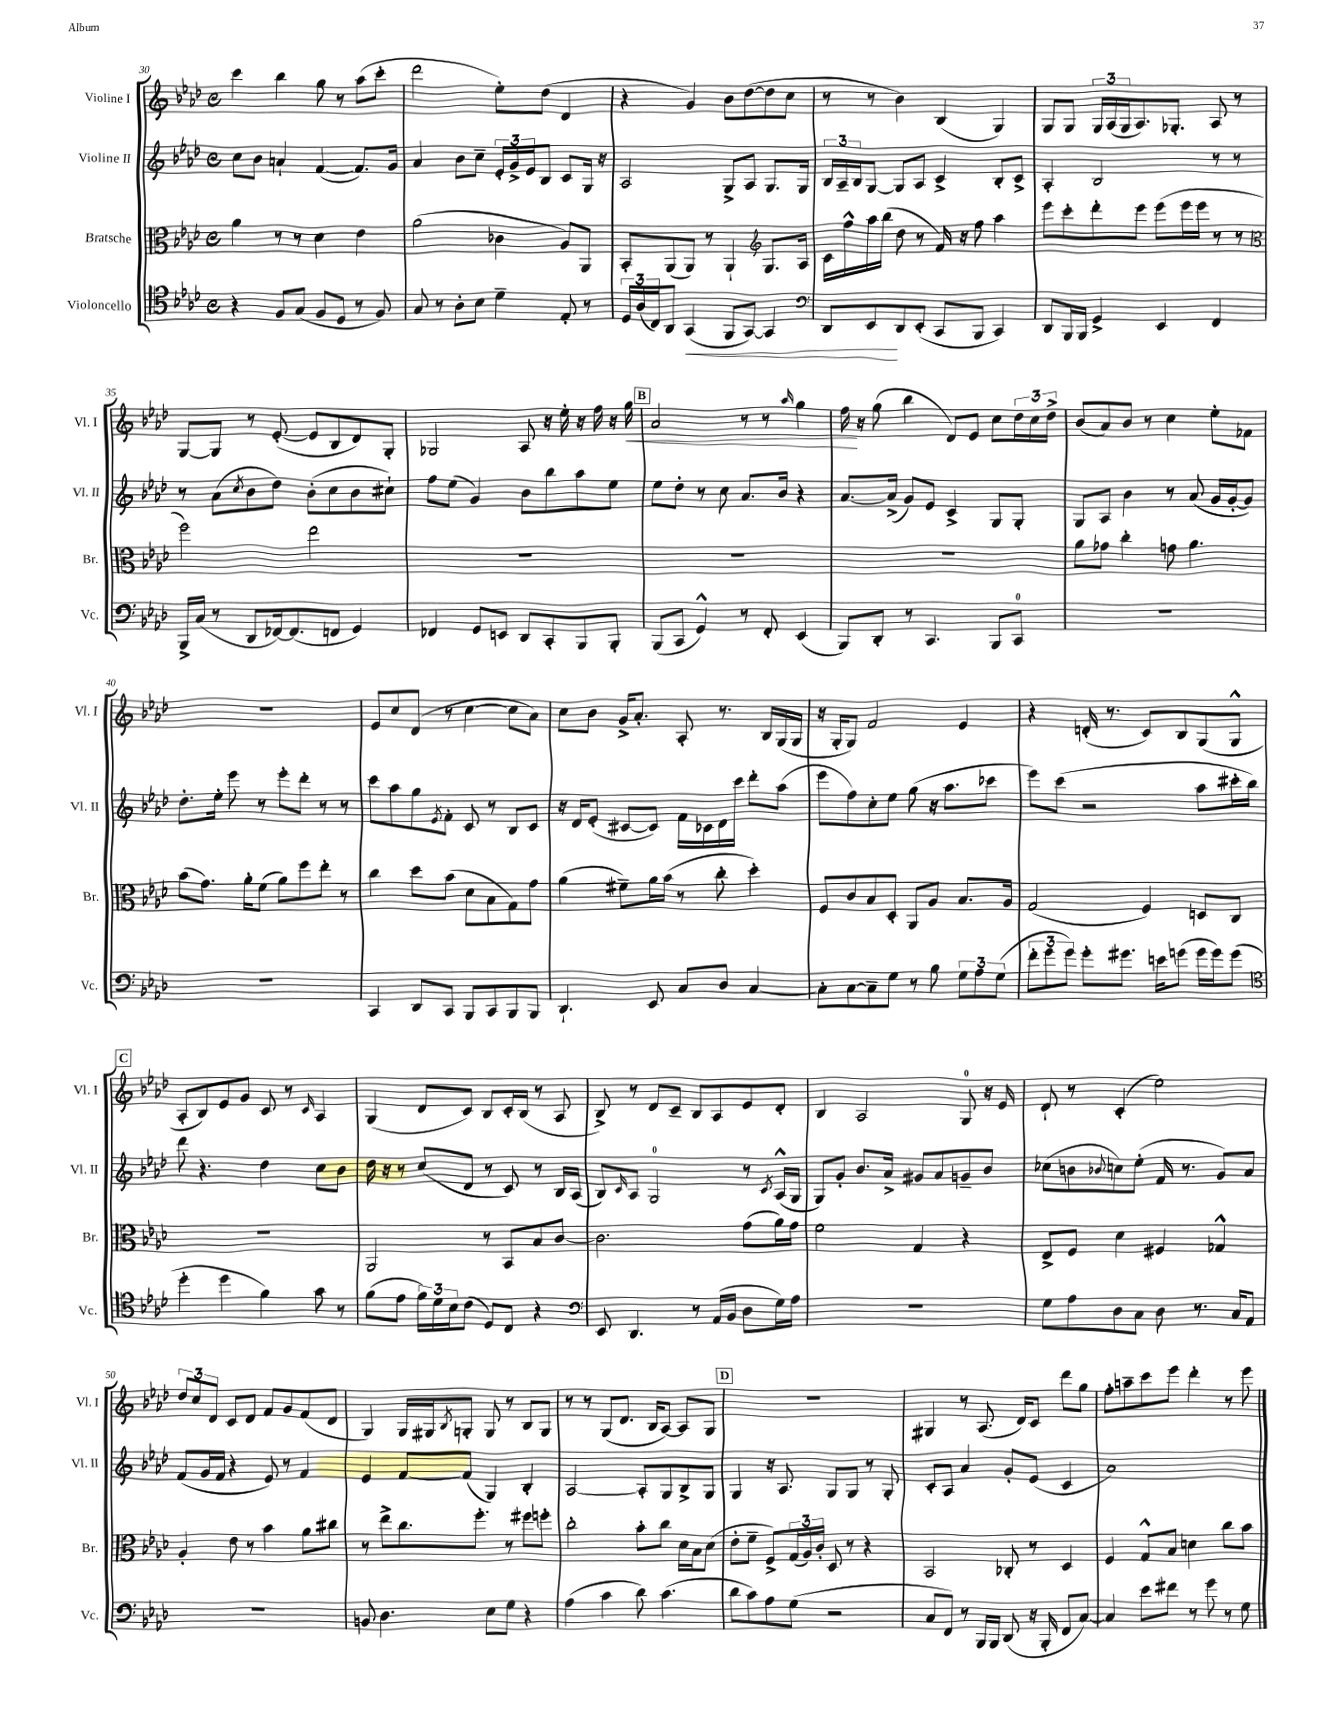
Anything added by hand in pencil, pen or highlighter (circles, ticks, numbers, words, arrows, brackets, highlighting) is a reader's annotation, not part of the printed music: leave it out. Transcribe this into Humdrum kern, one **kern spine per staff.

**kern	**dynam	**kern	**kern	**kern	**dynam
*part4	*part4	*part3	*part2	*part1	*part1
*staff4	*staff4	*staff3	*staff2	*staff1	*staff1
*I"Violoncello	*	*I"Bratsche	*I"Violine II	*I"Violine I	*
*I'Vc.	*	*I'Br.	*I'Vl. II	*I'Vl. I	*
*clefC4	*	*clefC3	*clefG2	*clefG2	*
*k[b-e-a-d-]	*	*k[b-e-a-d-]	*k[b-e-a-d-]	*k[b-e-a-d-]	*
*M4/4	*	*M4/4	*M4/4	*M4/4	*
*met(c)	*	*met(c)	*met(c)	*met(c)	*
=30	=30	=30	=30	=30	=30
4r	.	4a-\	8cc\L	4ccc\	.
.	.	.	8b-\J	.	.
8F/L	.	8r	4an`/	4bb-\	.
(8G/J	.	8r	.	.	.
8F/L	.	4d-\	([4f/	8gg\	.
8D-/J	.	.	.	8r	.
8r	.	4e-\	8.f/L])	(8aa-\L	.
8F/)	.	.	.	8ccc'\J	.
.	.	.	16g/Jk	.	.
=31	=31	=31	=31	=31	=31
8G/	.	(2a-\	4a-/	2ddd-\	.
8r	.	.	.	.	.
8A-'\L	.	.	8b-\L	.	.
8B-\J	.	.	8cc~\J	.	.
4d-~\	.	4c-X\	24e-'/LL	8ee-'\L)	.
.	.	.	24g^/	.	.
.	.	.	24e-/J	.	.
.	.	.	8B-/J	(8dd-\J	.
8E-'/	.	8A-/L)	8c/L	4d-/	.
8r	.	8AA-/J	16G/Jk	.	.
.	.	.	16r	.	.
=32	=32	=32	=32	=32	=32
24D-/LL	.	8BB-'/L	2A-/	4r	.
(24A-/	.	.	.	.	.
24C/J)	.	.	.	.	.
8AA-/J	.	(8AA-/	.	.	.
!	!LO:HP:b	!	!	!	!
(4GG/	<	8AA-/J)	.	4g/)	.
.	.	8r	.	.	.
8FF/L	.	4AA-`/	8G^/L	8b-\L	.
[8GG/J)	.	.	8A-/J	([8dd-\	.
*	*	*clefG2	*	*	*
4GG/]	.	8.G/L	8.G/L	8dd-\]	.
.	.	.	.	8cc\J	.
.	.	16A-/Jk	16G/Jk	.	.
=33	=33	=33	=33	=33	=33
*clefF4	*	*	*	*	*
8DD-/L	.	16c\LL	24B-/LL	8r	.
.	.	.	24A-~/	.	.
.	.	16ff^^\	.	.	.
.	.	.	24B-/J	.	.
8EE-/	.	16aa-\	[8G/J	8r	.
.	.	(16bb-\JJ	.	.	.
8DD-/	[	8dd-\	8G/L]	4b-\)	.
(8EE-'/J	.	8r	8A-/J	.	.
8CC/L	.	16f/)	4c^/	(4B-/	.
.	.	16r	.	.	.
8BBB-/J	.	8ff\	.	.	.
4CC/)	.	4aa-\	8B-'/L	4G/)	.
.	.	.	8c^/J	.	.
=34	=34	=34	=34	=34	=34
8DD-/L	.	8eee-\L	4A-'/	8G/L	.
16BBB-/L	.	8ccc'\	.	8G/J	.
16BBB-/JJ	.	.	.	.	.
4GG^/	.	8ddd-'\	2B-/	24G/LL	.
.	.	.	.	(24A-/	.
.	.	.	.	24G/J	.
.	.	8eee-\J	.	8.A-/)	.
4EE-/	.	(8eee-\L	.	.	.
.	.	.	.	8.G-X'/J	.
.	.	16eee-\L	.	.	.
.	.	16eee-\JJ	.	.	.
4FF/	.	8r	8r	8A-/	.
.	.	8r	8r	8r	.
!!LO:LB:g=z
=35	=35	=35	=35	=35	=35
*	*	*clefC3	*	*	*
16BBB-^/LL	.	2ff\)	8r	[8G/L	.
(16C/JJ	.	.	.	.	.
8r	.	.	(8a-\L	8G/J]	.
.	.	.	8qcc/	.	.
8DD-/L	.	.	8b-\	8r	.
[16FF-X/k)	.	.	8dd-\J)	([8e-'/	.
(8.FF-/]	.	.	.	.	.
.	.	2ee-\	(8b-'\L	8e-/L]	.
8FFn/J	.	.	8cc\	8B-/	.
4GG/)	.	.	8b-\	8d-/)	.
.	.	.	8cc#X`\J)	8G'/J	.
=36	=36	=36	=36	=36	=36
4FF-X/	.	1r	8ff\L	2G-X/	.
.	.	.	(8ee-\J	.	.
8GG/L	.	.	4g/)	.	.
8EEn/J	.	.	.	.	.
8DD-/L	.	.	8b-\L	8A-/	.
8CC'/	.	.	8bb-\	16r	.
.	.	.	.	16ee-'\	.
8BBB-/	.	.	8aa-\	16r	.
.	.	.	.	16ff\	.
8BBB-'/J	.	.	8ee-\J	16r	.
!	!	!	!	!	!LO:HP:b
.	.	.	.	16gg\	<
!!LO:REH:place=s1:t=B
=37	=37	=37	=37	=37	=37
(8BBB-/L	.	1r	8ee-\L	2a-/	.
8CC/J	.	.	8dd-'\J	.	.
4GG^^/)	.	.	8r	.	.
.	.	.	8cc\	.	.
8r	.	.	8.a-/L	8r	.
8FF'/	.	.	.	8r	.
.	.	.	16b-/Jk	.	.
.	.	.	.	16qqaa-/	.
(4EE-/	.	.	4r	4gg\	.
=38	=38	=38	=38	=38	=38
8BBB-/L)	.	1r	[8.a-/L	16ff\	.
.	.	.	.	16r	[
8DD-'/J	.	.	.	(8gg\	.
.	.	.	(16a-^/Jk]	.	.
8r	.	.	8g/L)	4bb-\	.
4.CC/	.	.	8e-/J	.	.
.	.	.	4c^/	8d-/L)	.
.	.	.	.	8e-/J	.
8BBB-/L	.	.	8G/L	8cc\L	.
8CC/J	.	.	8G'/J	24dd-\L	.
.	.	.	.	24cc\	.
.	.	.	.	24dd-^\JJ	.
=39	=39	=39	=39	=39	=39
1r	.	8a-\L	8G/L	(8b-/L	.
.	.	8g-X\J	8A-/J	8a-/)	.
.	.	4cc'\	4b-\	8b-/J	.
.	.	.	.	8r	.
.	.	8gn\	8r	4cc\	.
.	.	4.a-\	(8a-/	.	.
.	.	.	16g/LL	8ee-'\L	.
.	.	.	[16g'/J	.	.
.	.	.	8g/J])	8f-X\J	.
!!LO:LB:g=z
=40	=40	=40	=40	=40	=40
1r	.	(8b-\L	8.dd-'\L	1r	.
.	.	8.g\J)	.	.	.
.	.	.	16ee-'\Jk	.	.
.	.	.	8eee-\	.	.
.	.	16a-'\KL	.	.	.
.	.	(8f\J	8r	.	.
.	.	8a-\L)	8eee-'\L	.	.
.	.	8ff\	8ddd-'\J	.	.
.	.	8ee-'\J	8r	.	.
.	.	8r	8r	.	.
=41	=41	=41	=41	=41	=41
4CC/	.	4cc\	8ccc\L	8e-/L	.
.	.	.	8aa-\	8cc/	.
8DD-/L	.	8dd-\L	8gg\	(8d-/J	.
.	.	.	8qe-/	.	.
8CC/J	.	(8b-\J	8f'\J	8r	.
8BBB-/L	.	8d-\L	8c/	[4cc\	.
8CC/	.	8B-\	8r	.	.
8BBB-/	.	8G\)	8B-/L	8cc\L]	.
8BBB-/J	.	8g\J	8c/J	8a-\J)	.
=42	=42	=42	=42	=42	=42
4.DD-`/	.	(4a-\	16r	8cc\L	.
.	.	.	16d-/KL	.	.
.	.	.	(8e-'/J	8b-\J	.
.	.	8f#X~\L)	[8c#X/L	16g^/KL	.
.	.	.	.	8.a-'/J	.
8EE-/	.	16a-\L	8c#/J])	.	.
.	.	(16b-\JJ	.	.	.
8C/L	.	8r	16f\LL	8A-'/	.
.	.	.	16c-X\	.	.
8D-/J	.	8cc'\	16d-\	8.r	.
.	.	.	16ccc\JJ	.	.
[4C/	.	4dd-'\)	8ddd-'\L	.	.
.	.	.	.	16B-/LL	.
.	.	.	(8aa-\J	(16G/	.
.	.	.	.	16G/JJ	.
=43	=43	=43	=43	=43	=43
8C'\L]	.	8F/L	8eee-\L	16r	.
.	.	.	.	16G'/KL	.
[8C\	.	8c/	8ff\)	8G/J)	.
8C~\]	.	8B-/	8cc'\	2f/	.
8G\J	.	8D-'/J	8ee-\J	.	.
8r	.	8AA-/L	(8gg\	.	.
8B-\	.	8A-/J	16r	.	.
.	.	.	8.aa-\L	.	.
12G\L	.	8.B-/L	.	4e-/	.
12A-\	.	.	.	.	.
.	.	.	8ccc-X\J	.	.
(12G\J	.	.	.	.	.
.	.	16A-/Jk	.	.	.
=44	=44	=44	=44	=44	=44
12f'\L	.	(2G/	8eee-\L)	4r	.
12g\	.	.	.	.	.
.	.	.	(8ccc\J	.	.
12g\J)	.	.	.	.	.
8g'\L	.	.	2r	(16dn'/	.
.	.	.	.	8.r	.
8.g#X\J	.	.	.	.	.
.	.	4F/)	.	8c/L)	.
16en\KL	.	.	.	.	.
(8gn\J	.	.	.	8B-/	.
16g\LL	.	8Dn/L	8aa-\L	(8G/	.
16g\J)	.	.	.	.	.
(8g\J	.	8C/J	16ccc#X'\L	8G^^/J	.
.	.	.	16bb-\JJ)	.	.
!!LO:LB:g=z
!!LO:REH:place=s1:t=C
=45	=45	=45	=45	=45	=45
*clefC4	*	*	*	*	*
4dd-'\	.	1r	8ddd-\	8A-'/L	.
.	.	.	4.r	8B-/)	.
4dd-\	.	.	.	8e-/	.
.	.	.	.	8g/J	.
4f\)	.	.	4dd-\	8c/	.
.	.	.	.	8r	.
.	.	.	.	16qqc/	.
8g\	.	.	8cc\L	4A-/	.
8r	.	.	8b-\J	.	.
=46	=46	=46	=46	=46	=46
(8f\L	.	2AA-/	16dd-\	(4G/	.
.	.	.	16r	.	.
8e-\J	.	.	8r	.	.
24f\LL)	.	.	(8cc/L	8d-/L	.
24d-\	.	.	.	.	.
24B-\J	.	.	.	.	.
(8c\J	.	.	8d-/J	8c/J)	.
8D-/L)	.	8r	8r	8B-/L	.
8C/J	.	8BB-/L	8c/)	16c'/L	.
.	.	.	.	(16B-/JJ	.
4r	.	8B-/	8r	8r	.
.	.	[8c/J	16B-/LL	8A-/	.
.	.	.	(16A-/JJ	.	.
=47	=47	=47	=47	=47	=47
*clefF4	*	*	*	*	*
8EE-/	.	2.c\]	8B-/L)	8B-^/)	.
.	.	.	16qqc/	.	.
4.DD-/	.	.	8A-/J	8r	.
.	.	.	2G/	8d-/L	.
.	.	.	.	8c~/J	.
8r	.	.	.	8B-/L	.
(16AA-/LL	.	.	.	8A-/	.
16BB-/JJ	.	.	.	.	.
8D-\L	.	(8g\L	8r	8e-/	.
.	.	.	8qc/	.	.
16G\L)	.	16a-\L)	(16A-^^/LL	8d-'/J	.
16A-\JJ	.	16g\JJ	16G/JJ	.	.
=48	=48	=48	=48	=48	=48
1r	.	2f\	8G/L)	4B-/	.
.	.	.	8g'/J	.	.
.	.	.	8.b-/L	2A-/	.
.	.	.	16a-^/Jk	.	.
.	.	4G/	8g#X/L	.	.
.	.	.	8a-/	.	.
.	.	4r	8gn~/	8G/	.
.	.	.	8b-/J	16r	.
.	.	.	.	16e-/	.
=49	=49	=49	=49	=49	=49
8G\L	.	8E-^/L	(8cc-X\L	8d-`/	.
8A-\	.	8F/J	8bn\	8r	.
.	.	.	8qqb-X/	.	.
8D-\	.	4d-\	8ccn\)	(4c'/	.
8C\J	.	.	(8ee-'\J	.	.
8D-\	.	4F#X/	16f/	2ee-\)	.
.	.	.	8.r	.	.
8.r	.	.	.	.	.
.	.	4G-X^^/	8g/L)	.	.
16C/KL	.	.	.	.	.
8AA-/J	.	.	8a-/J	.	.
!!LO:LB:g=z
=50	=50	=50	=50	=50	=50
1r	.	4A-'/	(8f/L	12dd-/L	.
.	.	.	.	12cc/	.
.	.	.	16g/L	.	.
.	.	.	.	12d-/J	.
.	.	.	16f/JJ	.	.
.	.	8e-\	4r	8c/L	.
.	.	8r	.	8d-/J	.
.	.	4b-\	8e-/)	8f/L	.
.	.	.	8r	8g/	.
.	.	8a-\L	4f/	(8f/	.
.	.	8cc#X\J	.	8d-/J	.
=51	=51	=51	=51	=51	=51
8BBn/	.	8r	4e-/	4G/)	.
4.D-\	.	8ee-^\L	.	.	.
.	.	8.cc\	[8f/L	16G/LL	.
.	.	.	.	16G#X/J	.
.	.	.	.	8qB-/	.
.	.	.	(8f/J]	8Gn'/J	.
.	.	8.ff'\J	.	.	.
8E-\L	.	.	4G/)	8G/	.
8G\J	.	8r	.	8r	.
4r	.	8ff#X\L	4B-'/	8B-/L	.
.	.	8ffn'\J	.	8G/J	.
=52	=52	=52	=52	=52	=52
(4A-\	.	2cc'\	[2A-/	8r	.
.	.	.	.	8r	.
4c\	.	.	.	(8G/L	.
.	.	.	.	8.d-/J	.
8d-\)	.	8b-'\L	8A-'/L]	.	.
.	.	.	.	16B-/KL	.
(4.c\	.	8cc\J	8G/	[8A-/J)	.
.	.	16d-\LL	8B-^/	8A-/L]	.
.	.	16B-\J	.	.	.
.	.	(8d-\J	8G/J	8G/J	.
!!LO:REH:place=s1:t=D
=53	=53	=53	=53	=53	=53
8d-\L	.	8e-'\L	4G/	1r	.
8c\)	.	8f~\J	.	.	.
8A-\	.	8F^/L)	16r	.	.
.	.	.	8.A-/	.	.
(8G\J	.	(24G/L	.	.	.
.	.	24A-/)	.	.	.
.	.	24c'/JJ	.	.	.
2r	.	8D-/	8G/L	.	.
.	.	8r	8G/J	.	.
.	.	4r	8r	.	.
.	.	.	8G'/	.	.
=54	=54	=54	=54	=54	=54
8C/L	.	2BB-/	8c'/L	4G#X/	.
8FF/J)	.	.	8A-/J	.	.
8r	.	.	4a-/	8r	.
16BBB-/LL	.	.	.	(8.A-/	.
16BBB-/JJ	.	.	.	.	.
(8DD-/	.	8C-X'/	8g'/L	.	.
.	.	.	.	16d-/KL)	.
16r	.	8r	(8e-/J	8c/J	.
16BBB-'/	.	.	.	.	.
8FF/L	.	4D-/	4c/	8ddd-\L	.
[8C/J)	.	.	.	8gg\J	.
=55	=55	=55	=55	=55	=55
4C/]	.	4F/	1a-)	8ff'\L	.
.	.	.	.	8aan~\	.
8e-\L	.	8G^^/L	.	8ccc\	.
8f#X\J	.	8B-/J	.	8eee-\J	.
8r	.	4dn\	.	4ddd-'\	.
8g\	.	.	.	.	.
8r	.	8cc\L	.	8r	.
8G\	.	8b-\J	.	8eee-\	.
==	==	==	==	==	==
*-	*-	*-	*-	*-	*-
